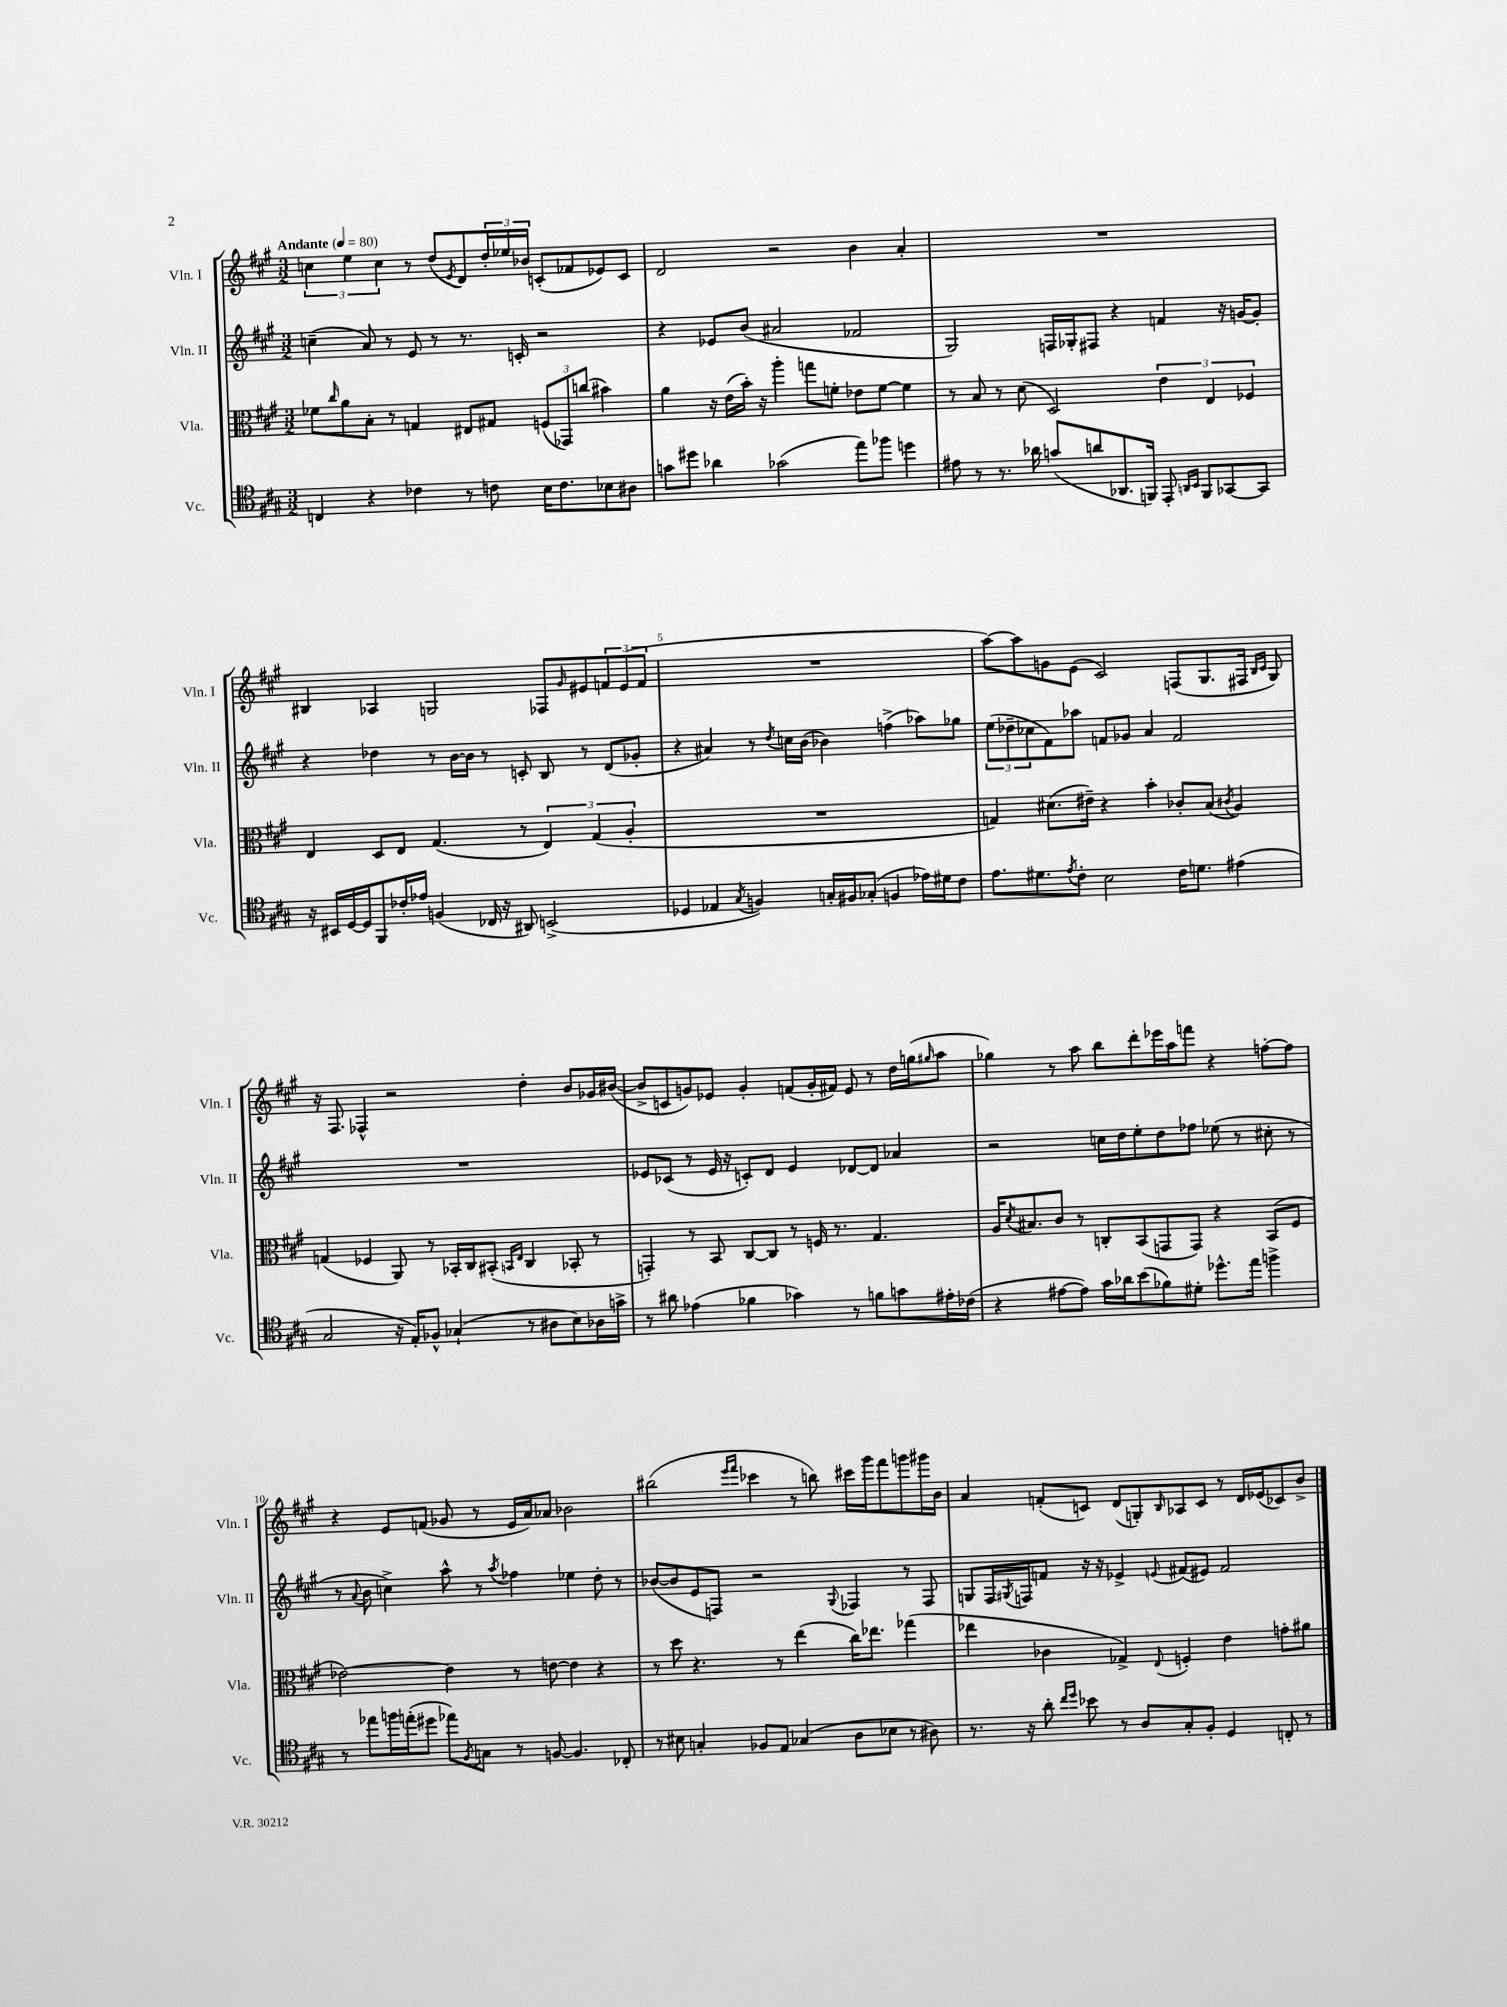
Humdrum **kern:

**kern	**kern	**kern	**kern
*staff4	*staff3	*staff2	*staff1
*clefC4	*clefC3	*clefG2	*clefG2
*k[f#c#g#]	*k[f#c#g#]	*k[f#c#g#]	*k[f#c#g#]
*M3/2	*M3/2	*M3/2	*M3/2
*MM80	*MM80	*MM80	*MM80
4C/	8f-\L	(4cc~\	6cc\
.	16qqcc#/	.	.
.	8a\	.	.
.	.	.	6ee\
4r	8B'\J	8a/)	.
.	.	.	6cc\
.	8r	8r	.
4c-\	4G/	8e/	8r
.	.	8r	(8dd/L
.	.	.	8qe/
8r	8E#/L	8.r	8d/)
8c\	8G#/J	.	24dd'/L
.	.	.	24ee-/
.	.	16c'/	.
.	.	.	24b-/JJ
16B\LK	(12F/L	2r	(8c'/L
8.c\	.	.	.
.	12GG-/)	.	.
.	.	.	8f-/
.	(12cc/J	.	.
8B-\	4b#\)	.	8e-/)
8A#\J	.	.	8c/J
=	=	=	=
8g\L	4a\	4r	2d/
8dd#\J	.	.	.
4a-\	16r	8e-/L	.
.	(16e\LL	.	.
.	16b'\JJ)	(8b/J	.
.	16r	.	.
(2g-\	4aa'\	2a#/	2r
.	8gg\L	.	.
.	8f'\J	.	.
8ee\L)	8e-\L	2f-/	4b\
8ff-\J	[8f\J	.	.
4dd\	4f\]	.	4a'/
=	=	=	=
8e#\	8r	2G#/)	1.r
8r	8B/	.	.
8.r	8r	.	.
.	(8d\	.	.
16a-\	.	.	.
(8g/L	2D/)	16F/LL	.
.	.	16G-'/J	.
8a/	.	8F#/J	.
8.AA-/	.	4r	.
16FF/Jk)	.	.	.
8EE'/	6e\	4f/	.
16qqAA/LL	.	.	.
16qqBB/JJ	.	.	.
8FF/L	.	.	.
.	6E/	.	.
[8GG-/	.	16r	.
.	.	[16g/LK	.
.	6F-/	.	.
8GG-/]J	.	8g'/]J	.
=	=	=	=
16r	4E/	4r	4B#/
16BB#/LL	.	.	.
[16D/	.	.	.
16D/]J	.	.	.
8FF#/	8D/L	4dd-\	4A-/
16c-'/L	8E/J	.	.
16e-/JJ	.	.	.
(4F/	(4.G#/	8r	2G/
.	.	[16b\LL	.
.	.	16b\]JJ	.
16C-/	.	8r	.
16r	.	.	.
8AA#/)	8r	8c'/	.
(2BB^/	6E/)	8B/	8F-/L
.	.	.	16qqg#/
.	.	8r	8e#/
.	(6G#/	.	.
.	.	(8d/L	12f/
.	6A'/	.	(12e#/
.	.	8g-'/J	.
.	.	.	12f/J
=	=	=	=
4D-/	1.r	4r	1.r
4E-/	.	4a#/)	.
8qG#/	.	.	.
4F/)	.	8r	.
.	.	8qdd/	.
.	.	16cc\LL	.
.	.	(16b\JJ	.
16G'/LL	.	4b-\)	.
16F#/J	.	.	.
(8G-'/J	.	.	.
4F/	.	(4ff^\	.
16e-\LL)	.	8aa-\L)	.
16d#\J	.	.	.
8c#\J	.	8gg-\J	.
=	=	=	=
8.e\L	4G/)	(12ee\L	[8aa\L)
.	.	12dd-~\	.
.	.	.	8aa\]
.	.	12cc-\	.
8.d#\	.	.	.
.	(8.d#\L	8f#\)	8g\
8qe/	.	.	.
8c#'\J	.	8aa-\J	(8e\J
.	16e#~\Jk)	.	.
2B\	4r	8f/L	2c#/)
.	.	8g-/J	.
.	4b'\	4a/	.
16c#\LK	8c-'/L	2f/	(8F/L
8.d\J	.	.	.
.	(8B/J	.	8.G#/
.	8qc#/	.	.
(4e#\	4A/)	.	.
.	.	.	16F#/Jk
.	.	.	16qqB/LL
.	.	.	16qqc#/JJ
.	.	.	8G#/)
=	=	=	=
2G#/	(4G/	1.r	16r
.	.	.	8.F#/
.	4F-/	.	4F-^^/
16r	8AA/)	.	2r
16E'/LK)	.	.	.
8F-^^/J	8r	.	.
(4G-`/	16BB-'/LL	.	.
.	16C#/J	.	.
.	(8BB#'/J	.	.
.	16qqBB/LL	.	.
.	16qqE/JJ	.	.
8r	4C#/	.	4dd'\
8A#\L	.	.	.
8B\)	8BB-'/	.	8b/L
16A-\L	8r	.	16g-/L
16g^\JJ	.	.	([16b#/JJ
=	=	=	=
8r	4GG'/)	8e-/L	8b#^/]L
8a#\	.	(8c-/J	8c/
(4e-\	8r	8r	8g/)
.	8BB/	16e-/	8e-/J
.	.	16r	.
4f-\	[8C#/L	8c'/L)	4g'/
.	8C#/]J	8d/J	.
4g-\)	8r	4e-/	(8f/L
.	16F/	.	16g'/L
.	8.r	.	16f#/JJ)
8r	.	[8d-/L	8e-/
8f\L	4.G#/	8d-/]J	8r
8g\	.	4a-/	16dd\LL
.	.	.	(16gg\J
.	.	.	16qqgg#/
16e#'\L	.	.	8aa\J
(16c-\JJ	.	.	.
=	=	=	=
4r	16A/LK	2r	4gg-\)
.	8qd/	.	.
.	8.B#/	.	.
[8e#\L	8c#/J	.	8r
8e#\]J)	8r	.	8aa\
16g#\LL	8C'/L	16cc\LL	8bb\L
16a-\J	.	16dd\J	.
(8b\	(8BB/	8ee'\	8ddd'\
8f-\)	8GG/	8dd\	16eee-\L
.	.	.	16aa\J
8d#'\J	8GG/J)	8ff-\J	8fff\J
8.dd-^^\L	4r	(8ee-\	4r
.	.	8r	.
16ee\Jk	.	.	.
4ff^\	(8BB/L	8cc#'\	[8ff'\L
.	8F#/J	8r	8ff\]J
=	=	=	=
8r	[2e-\)	8r	4r
.	.	8qqa/	.
8ee-\L	.	8b\	.
16ff\L	.	4cc^\)	8e/L
(16ee'\J	.	.	.
8dd#\J	.	.	(8f/J
8ee-\L)	4e-\]	8aa^^\	8g-/
8qF#/	.	.	.
8G\J	.	8r	8r
.	.	8qaa/	.
8r	8r	4ff-\	16e/LL
.	.	.	16a/J)
[8F/	[8e\	.	8a-/J
4.F/]	4e\]	4ee-\	2b-\
.	4r	8dd'\	.
8C-'/	.	8r	.
=	=	=	=
8r	8r	([8b-/L	(2bb#\
8B#\	8dd\	8b-/]	.
4G'/	4.r	8e/	.
.	.	8F/J)	.
.	.	.	16qqeee/LL
.	.	.	16qqfff#/JJ
8F-/L	.	2r	4ccc-\
8E/J	8r	.	.
(4G-/	(4ee\	.	8r
.	.	.	8bb\)
.	.	8qqG#/	.
8A\L	16cc#\LK)	4F-/	16ccc#\LL
.	8.ee-\J	.	16ggg#\J
8B-\J	.	.	8fff#\
8r	(4gg-\	8r	8ggg\
8A#\)	.	8F-/	16ggg#\L
.	.	.	16b\JJ
=	=	=	=
8.r	4ee-\	8G/L	4a/
.	.	16F#/L	.
.	.	8qG#/	.
16r	.	16F/J	.
8a'\	4c-\	8f/J	(8f'/L
16qqcc#/LL	.	.	.
16qqdd/JJ	.	.	.
8b-\	.	16r	8c/J)
.	.	16r	.
8r	4G-^/)	4e-^/	(8d/L
8A/L	.	.	8G'/)
.	8qqE/	8qqe/	16qqB/
8G#'/	4F'/	(8f#/L	8A-/
8F#'/J	.	8e#/J)	8c/J
4D/	4e\	2f#/	8r
.	.	.	16d/LL
.	.	.	(16e-/J
8C'/	8g'\L	.	8c-/)
8r	8a#\J	.	8b^/J
==	==	==	==
*-	*-	*-	*-
